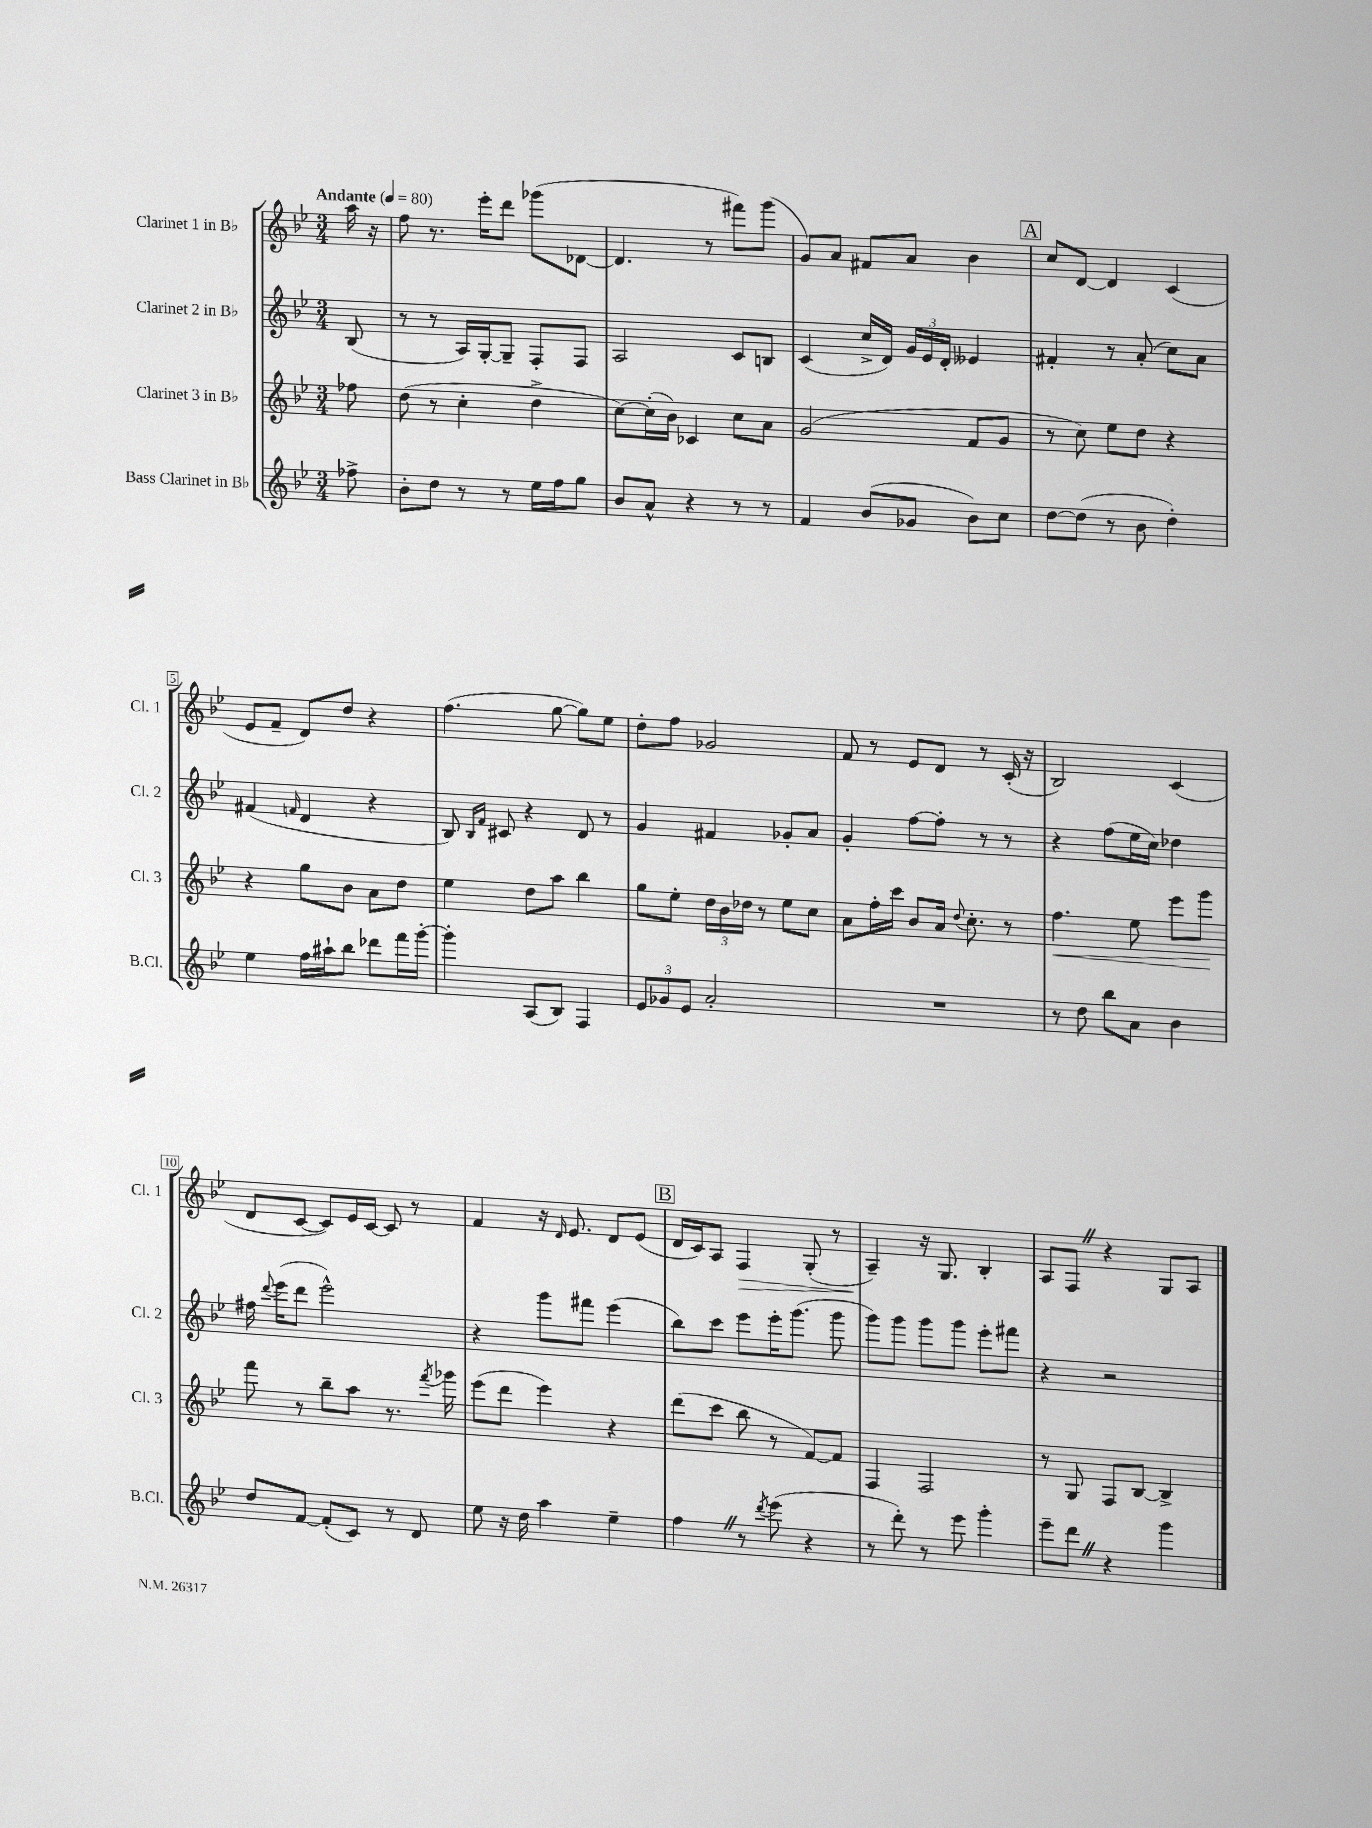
<<
\new StaffGroup <<
\new Staff = "s0" \with { instrumentName = "Clarinet 1 in Bb" shortInstrumentName = "Cl. 1" } {
    \clef treble \key bes \major \numericTimeSignature \time 3/4 \partial 8 \tempo "Andante" 4 = 80
    \autoBeamOff a''16 r16 |
    f''8 r8. ees'''16[-. d'''8] ges'''8[( des'8]~ |
    des'4. r8 fis'''8[) g'''8]( |
    g'8[) a'8] fis'8[ a'8] bes'4 |
    \mark \markup { \box "A" } c''8[ d'8]~ d'4 c'4( |
    ees'8[ f'8]-- d'8[) d''8] r4 |
    f''4.( g''8~ g''8[) ees''8] |
    d''8[-. f''8] ges'2 |
    f'8 r8 ees'8[ d'8] r8 c'16-.( r16 |
    bes2) c'4( |
    d'8[ c'8]~ c'8[) ees'16 c'16]~ c'8 r8 |
    f'4 r16 \grace { d'16 } ees'8. d'8[ ees'8]( |
    \mark \markup { \box "B" } d'16[ c'16) a8] f4\> g8-.( r8 |
    a4--\!) r16 g8. bes4-. |
    a8[ f8] \once \override BreathingSign.text = \markup { \musicglyph "scripts.caesura.straight" } \breathe r4 g8[ a8] \bar "|." |
}
\new Staff = "s1" \with { instrumentName = "Clarinet 2 in Bb" shortInstrumentName = "Cl. 2" } {
    \clef treble \key bes \major \numericTimeSignature \time 3/4 \partial 8
    \autoBeamOff bes8( |
    r8 r8 a16[) g16~-. g8]-- f8[-. f8] |
    a2 c'8[ b8] |
    c'4( c''16[-> d'16]) \tuplet 3/2 { g'16[ ees'16 d'16]-. } eeses'4 |
    \mark \markup { \box "A" } fis'4-. r8 a'8-.( c''8[) a'8] |
    fis'4( \grace { f'16 } d'4 r4 |
    bes8) \grace { bes16[ f'16] } cis'8 r4 d'8 r8 |
    g'4 fis'4 ges'8[-. a'8] |
    g'4-. f''8[~ f''8]-. r8 r8 |
    r4 f''8[( ees''16 c''16]) des''4 |
    fis''16 \appoggiatura { d'''8 } ees'''16[( d'''8] ees'''2-^) |
    r4 g'''8[ fis'''8] ees'''4( |
    \mark \markup { \box "B" } bes''8[) c'''8] ees'''8[ ees'''16-. g'''8.]( g'''8 |
    g'''8[) g'''8] g'''8[ g'''8] ees'''8[-. fis'''8] |
    r4 r2 \bar "|." |
}
\new Staff = "s2" \with { instrumentName = "Clarinet 3 in Bb" shortInstrumentName = "Cl. 3" } {
    \clef treble \key bes \major \numericTimeSignature \time 3/4 \partial 8
    \autoBeamOff fes''8 |
    d''8( r8 c''4-. d''4-> |
    c''8[~) c''16-.( bes'16]) ces'4 c''8[ a'8] |
    g'2( f'8[ g'8] |
    \mark \markup { \box "A" } r8 c''8) ees''8[ d''8] r4 |
    r4 g''8[ bes'8] a'8[ d''8] |
    ees''4 d''8[ a''8] bes''4 |
    g''8[ ees''8]-. \tuplet 3/2 { d''16[ bes'16 des''16] } r8 ees''8[ c''8] |
    a'8[ f''16-. c'''16] bes'8[ a'16] \appoggiatura { d''8 } c''8.-. r8 |
    f''4.\< ees''8 ees'''8[ g'''8]\! |
    f'''8 r8 bes''8[-- a''8] r8. \acciaccatura { f'''8 } ges'''16 |
    ees'''8[( d'''8] ees'''4) r4 |
    \mark \markup { \box "B" } d'''8[( c'''8] bes''8 r8 f'8[~) f'8] |
    f4 f2 |
    r8 g8 f8[ bes8]~ bes4-> \bar "|." |
}
\new Staff = "s3" \with { instrumentName = "Bass Clarinet in Bb" shortInstrumentName = "B.Cl." } {
    \clef treble \key bes \major \numericTimeSignature \time 3/4 \partial 8
    \autoBeamOff fes''8-> |
    bes'8[-. d''8] r8 r8 ees''16[ f''16 g''8] |
    bes'8[ a'8]-^ r4 r8 r8 |
    f'4 bes'8[( ges'8] bes'8[) c''8] |
    \mark \markup { \box "A" } d''8[~ d''8]( r8 bes'8 d''4-.) |
    ees''4 f''16[ ais''16-! bes''8] des'''8[ f'''16 g'''16]~-. |
    g'''4-. a8[( bes8]) f4 |
    \tuplet 3/2 { ees'8[ ges'8 ees'8] } a'2-. |
    R2. |
    r8 d''8 bes''8[ a'8] bes'4 |
    d''8[ f'8]~ f'8[-.( c'8]) r8 d'8 |
    ees''8 r16 d''16 a''4 ees''4-- |
    \mark \markup { \box "B" } f''4 \once \override BreathingSign.text = \markup { \musicglyph "scripts.caesura.straight" } \breathe r8 \acciaccatura { d'''8 } ees'''8( r4 |
    r8 d'''8-.) r8 ees'''8 g'''4-. |
    ees'''8[-- d'''8] \once \override BreathingSign.text = \markup { \musicglyph "scripts.caesura.straight" } \breathe r4 g'''4 \bar "|." |
}
>>
>>
\layout { \context { \Score \override BarNumber.stencil = #(make-stencil-boxer 0.1 0.3 ly:text-interface::print) } }
